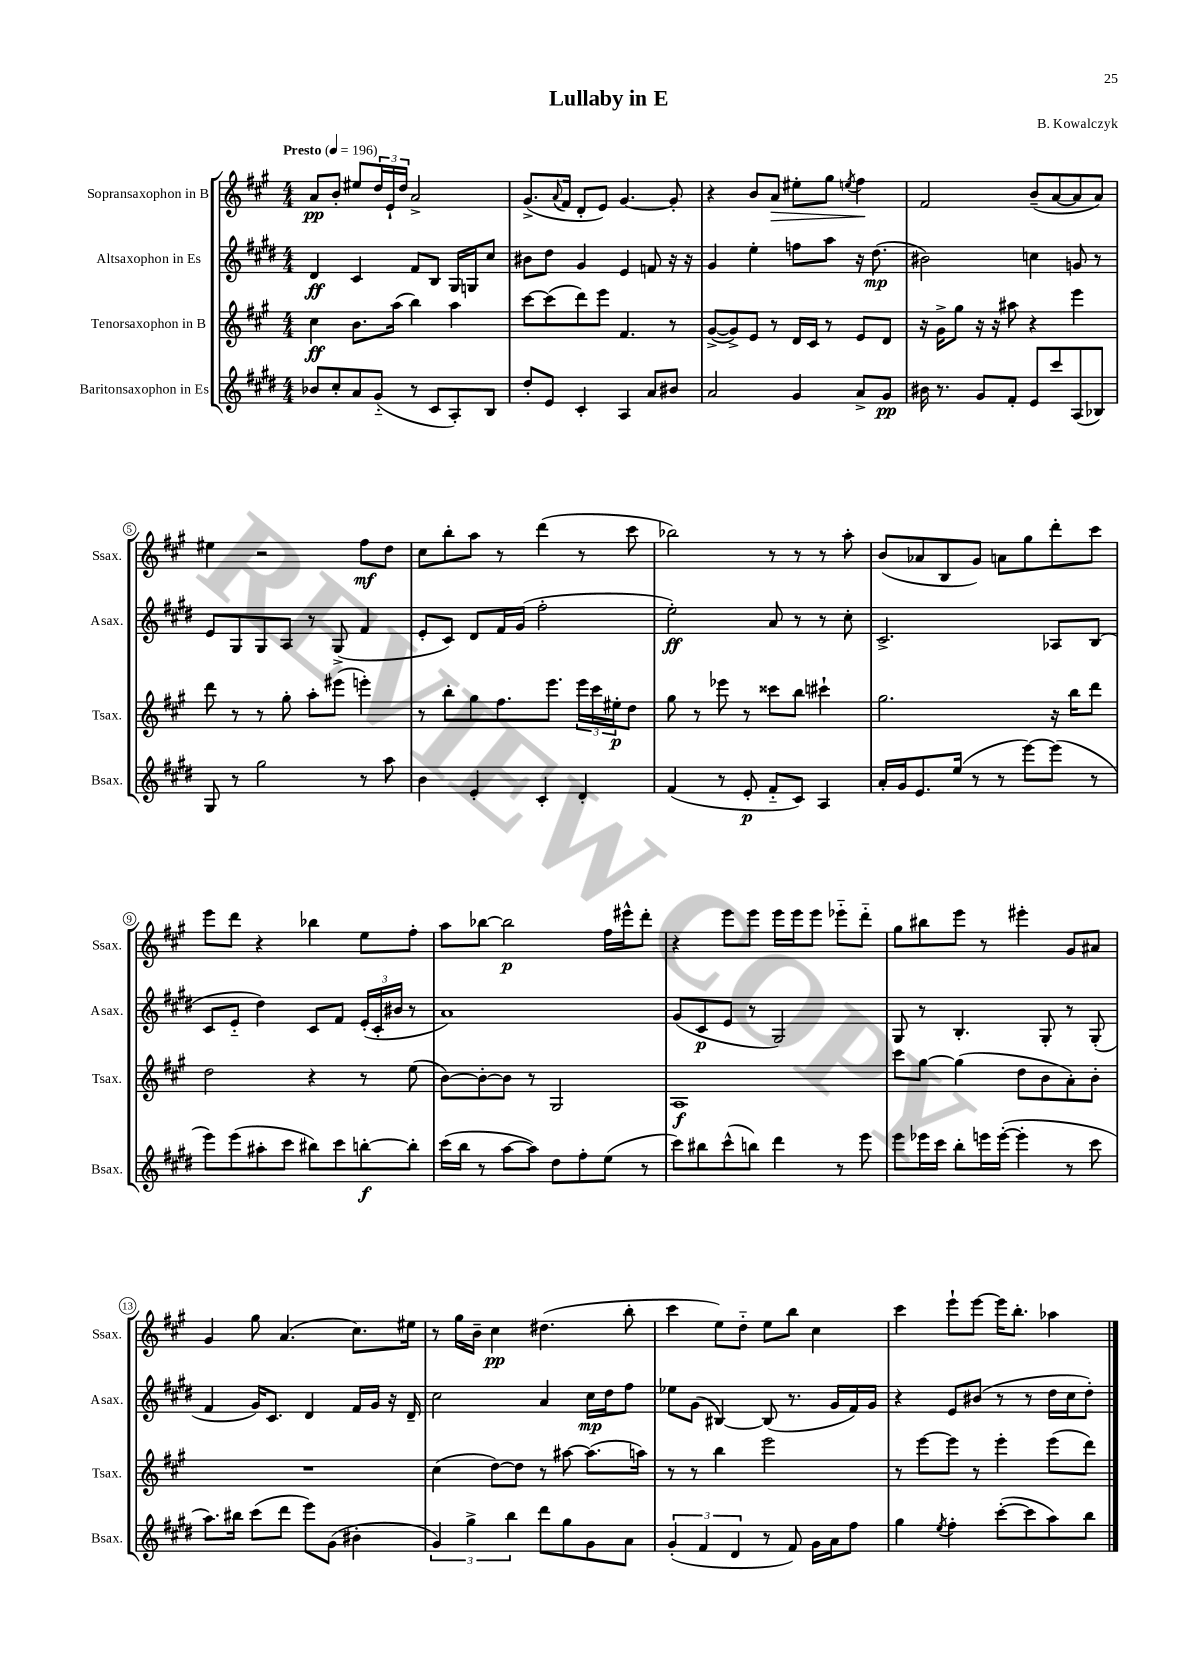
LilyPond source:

\header { title = "Lullaby in E" composer = "B. Kowalczyk" }
<<
\new StaffGroup <<
\new Staff = "s0" \with { instrumentName = "Sopransaxophon in B" shortInstrumentName = "Ssax." } {
    \clef treble \key a \major \numericTimeSignature \time 4/4 \tempo "Presto" 4 = 196
    a'8\pp b'8-. eis''8 \tuplet 3/2 { d''16 e'16-! d''16 } a'2-> |
    gis'8.->( \appoggiatura { a'8 } fis'16 d'8-. e'8) gis'4.~ gis'8-. |
    r4 b'8 a'8\> eis''8-. gis''8 \acciaccatura { e''8 } fis''4\! |
    fis'2 b'8--( a'8~ a'8 a'8) |
    eis''4 r2 fis''8\mf d''8 |
    cis''8 b''8-. a''8 r8 d'''4( r8 cis'''8 |
    bes''2) r8 r8 r8 a''8-. |
    b'8( aes'8 b8 gis'8) a'8 gis''8 d'''8-. cis'''8 |
    e'''8 d'''8 r4 bes''4 e''8 fis''8-. |
    a''8 bes''8~ bes''2\p fis''16 eis'''16-^ d'''8-. |
    r4 e'''8 e'''8 e'''16 e'''16 e'''8 ees'''8-_ d'''8-_ |
    gis''8 bis''8 e'''8 r8 eis'''4-. gis'8 ais'8 |
    gis'4 gis''8 a'4.( cis''8.) eis''16 |
    r8 gis''16 b'16-- cis''4\pp dis''4.( b''8-. |
    cis'''4 e''8) d''8-_ e''8 b''8 cis''4 |
    cis'''4 e'''8-! e'''8~ e'''16 b''8.-. aes''4 \bar "|." |
}
\new Staff = "s1" \with { instrumentName = "Altsaxophon in Es" shortInstrumentName = "Asax." } {
    \clef treble \key e \major \numericTimeSignature \time 4/4
    dis'4\ff cis'4 fis'8 b8 gis16 g16 cis''8 |
    bis'8 dis''8 gis'4 e'4 f'8 r16 r16 |
    gis'4 e''4-. f''8 a''8 r16 dis''8.\mp( |
    bis'2) c''4 g'8 r8 |
    e'8 gis8 gis8 a8 r8 gis8->( fis'4 |
    e'8-. cis'8) dis'8 fis'16 gis'16( fis''2-. |
    e''2-.\ff) a'8 r8 r8 cis''8-. |
    cis'2.-> aes8 b8( |
    cis'8 e'8-_ dis''4) cis'8 fis'8 \tuplet 3/2 { e'16-.( cis'16-. bis'16 } r8 |
    a'1) |
    gis'8( cis'8\p e'8 r8 gis2) |
    gis8 r8 b4.-. gis8-. r8 gis8-.( |
    fis'4 gis'16) cis'8. dis'4 fis'16 gis'16 r16 dis'16-- |
    cis''2 a'4 cis''16\mp dis''16 fis''8 |
    ees''8 gis'8( bis4~) bis8( r8. gis'16 fis'16) gis'16 |
    r4 e'8 bis'8( r8 r8 dis''16 cis''16 dis''8-.) \bar "|." |
}
\new Staff = "s2" \with { instrumentName = "Tenorsaxophon in B" shortInstrumentName = "Tsax." } {
    \clef treble \key a \major \numericTimeSignature \time 4/4
    cis''4\ff b'8. a''16( b''4) a''4 |
    cis'''8~ cis'''8( d'''8) e'''8 fis'4. r8 |
    gis'8~->( gis'8->) e'8 r8 d'16 cis'16 r8 e'8 d'8 |
    r16 gis'16-> gis''8 r16 r16 ais''8 r4 e'''4 |
    d'''8 r8 r8 gis''8-. a''8-. eis'''8( e'''4-.) |
    r8 b''8-. gis''8 fis''8. e'''8. \tuplet 3/2 { e'''16 cis'''16 eis''16-.\p } d''8 |
    gis''8 r8 ees'''8 r8 cisis'''8 b''8 cis'''4-! |
    gis''2. r16 b''16 d'''8 |
    d''2 r4 r8 e''8( |
    b'8~) b'8~-. b'8 r8 gis2 |
    a1\f |
    cis'''8 gis''8~ gis''4( d''8 b'8 a'8-.) b'8-. |
    R1 |
    cis''4( d''8~) d''8 r8 ais''8~ ais''8.( a''16) |
    r8 r8 b''4 e'''2 |
    r8 e'''8~ e'''8 r8 e'''4-. e'''8( d'''8) \bar "|." |
}
\new Staff = "s3" \with { instrumentName = "Baritonsaxophon in Es" shortInstrumentName = "Bsax." } {
    \clef treble \key e \major \numericTimeSignature \time 4/4
    bes'8 cis''8-. a'8 gis'8-_( r8 cis'8 a8-.) b8 |
    dis''8-. e'8 cis'4-. a4 a'8 bis'8 |
    a'2 gis'4 a'8-> gis'8\pp |
    bis'16 r8. gis'8 fis'8-. e'8 cis'''8 a8( bes8) |
    gis8 r8 gis''2 r8 a''8 |
    b'4 e'4-. cis'4-. dis'4-. |
    fis'4( r8 e'8-.\p fis'8-_ cis'8) a4 |
    a'16-. gis'16 e'8. e''16( r8 r8 e'''8~) e'''8( r8 |
    e'''8) e'''8( ais''8-. cis'''8 bis''8) cis'''8 b''8~-.\f b''8-. |
    cis'''16( b''16 r8 a''8~ a''8) dis''8 fis''8-. e''8( r8 |
    cis'''8) bis''8 cis'''8-^( b''8) dis'''4 r8 e'''8 |
    e'''8 ees'''16 cis'''16 b''8-. e'''16 e'''16~-.( e'''4-. r8 cis'''8 |
    a''8.) bis''16 cis'''8( dis'''8 e'''8) gis'8( bis'4-. |
    \tuplet 3/2 { gis'4) gis''4-> b''4 } dis'''8 gis''8 gis'8 a'8 |
    \tuplet 3/2 { gis'4-.( fis'4 dis'4 } r8 fis'8) gis'16 a'16 fis''8 |
    gis''4 \acciaccatura { e''8 } fis''4-. cis'''8~-.( cis'''8 a''8) b''8 \bar "|." |
}
>>
>>
\layout { \context { \Score \override BarNumber.stencil = #(make-stencil-circler 0.1 0.3 ly:text-interface::print) } }
